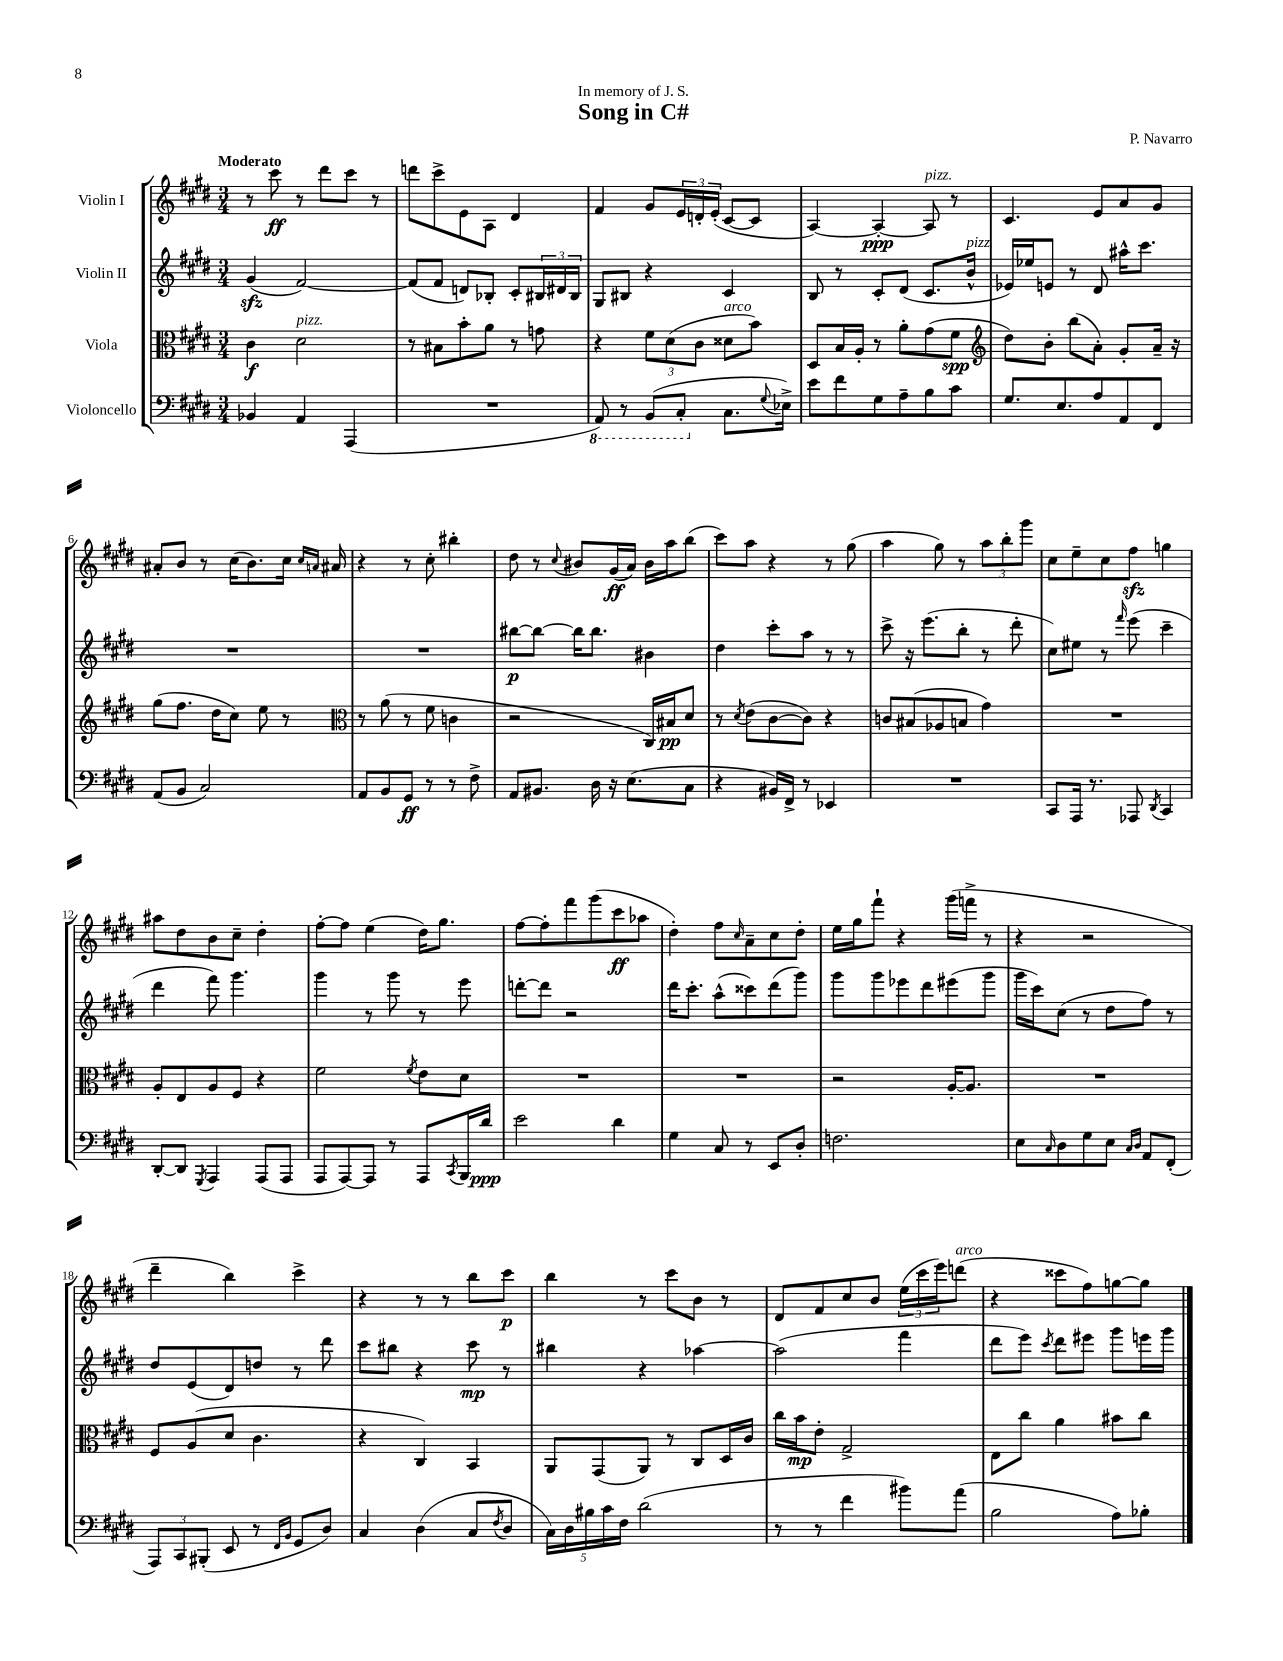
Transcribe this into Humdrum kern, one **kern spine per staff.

**kern	**kern	**kern	**kern
*staff4	*staff3	*staff2	*staff1
*clefF4	*clefC3	*clefG2	*clefG2
*k[f#c#g#d#]	*k[f#c#g#d#]	*k[f#c#g#d#]	*k[f#c#g#d#]
*M3/4	*M3/4	*M3/4	*M3/4
4BB-/	4c#\	(4g#/	8r
.	.	.	8ccc#\
4AA/	2d#\	[2f#/)	8r
.	.	.	8ddd#\L
(4AAA/	.	.	8ccc#\J
.	.	.	8r
=	=	=	=
2.r	8r	(8f#/]L	8ddd\L
.	8B#\L	8f#/J	8ccc#^\
.	8b'\	8d/L)	8e\
.	8a\J	8B-'/J	8A\J
.	8r	8c#'/L	4d#/
.	8g\	24B#/L	.
.	.	24d#/	.
.	.	24B#/JJ	.
=	=	=	=
8AAA/)	4r	8G#/L	4f#/
8r	.	8B#/J	.
(8BBB/L	12f#\L	4r	8g#/L
.	(12d#\	.	.
8CC#'/J	.	.	24e/L
.	12c#\J	.	24d'/
.	.	.	(24e'/JJ
8.C#\L	8d##\L	4c#/	[8c#/L
.	8b\J)	.	8c#/]J
8qqG#/	.	.	.
16E-^\Jk)	.	.	.
=	=	=	=
8e\L	8D#/L	8B/	[4A/)
8f#\	16B/L	8r	.
.	16A'/JJ	.	.
8G#\	8r	8c#'/L	4A'/_
8A~\	8a'\L	(8d#/J	.
8B\	(8g#\	8.c#/L	8A/]
8c#\J	8f#\J	.	8r
.	.	16b^^/Jk	.
=	=	=	=
*	*clefG2	*	*
8.G#/L	8dd#\L)	16e-/LL)	4.c#/
.	.	16ee-/J	.
.	8b'\J	8e/J	.
8.E/	.	.	.
.	(8bb\L	8r	.
8A/	8a'\J)	8d#/	8e/L
8AA/	8g#'/L	16aa#^^\LK	8a/
.	.	8.ccc#\J	.
8FF#/J	16a~/Jk	.	8g#/J
.	16r	.	.
=	=	=	=
(8AA/L	(8gg#\L	2.r	8a#'/L
8BB/J	8.ff#\J	.	8b/J
2C#/)	.	.	8r
.	16dd#\LK	.	.
.	8cc#\J)	.	(16cc#\LK
.	.	.	8.b\)
.	8ee\	.	.
.	8r	.	16cc#\Jk
.	.	.	16qqcc#/LL
.	.	.	16qqa/JJ
.	.	.	16a#/
=	=	=	=
*	*clefC3	*	*
8AA/L	8r	2.r	4r
8BB/	(8a\	.	.
8GG#/J	8r	.	8r
8r	8f#\	.	8cc#'\
8r	4c\	.	4bb#'\
8F#^\	.	.	.
=	=	=	=
8AA/L	2r	[8bb#\L	8dd#\
8.BB#/J	.	8bb#\_J	8r
.	.	.	8qqcc#/
.	.	16bb#\]LK	8b#/L
16D#\	.	8.bb#\J	.
16r	.	.	(16g#/L
(8.E\L	.	.	16a/JJ)
.	16C#/LL)	4b#\	16b#\LL
.	16B#/J	.	16aa\J
8C#\J	8d#/J	.	(8bb\J
=	=	=	=
4r	8r	4dd#\	8ccc#\L)
.	8qd#/	.	.
.	(8e\L	.	8aa\J
16BB#/LL)	[8c#\	8ccc#'\L	4r
16FF#^/JJ	.	.	.
8r	8c#\]J)	8aa\J	.
4EE-/	4r	8r	8r
.	.	8r	(8gg#\
=	=	=	=
2.r	8c/L	8ccc#^\	4aa\
.	(8B#/	16r	.
.	.	(8.eee\L	.
.	8A-/	.	8gg#\)
.	8B/J	8bb'\J	8r
.	4g#\)	8r	12aa\L
.	.	.	12bb'\
.	.	8ddd#'\	.
.	.	.	12ggg#\J
=	=	=	=
8CC#/L	2.r	8cc#\L)	8cc#\L
16AAA/Jk	.	8ee#\J	8ee~\
8.r	.	.	.
.	.	8r	8cc#\
.	.	16qqfff#/	.
8AAA-/	.	(8eee\	8ff#\J
8qDD#/	.	.	.
4CC#/	.	4ccc#~\	4gg\
=	=	=	=
[8DD#'/L	8A'/L	4ddd#\	8aa#\L
8DD#/]J	8E/	.	8dd#\
8qGGG#/	.	.	.
4AAA/	8A/	8fff#\)	8b\
.	8F#/J	4.ggg#\	8cc#~\J
(8AAA/L	4r	.	4dd#'\
8AAA/J	.	.	.
=	=	=	=
8AAA/L	2f#\	4ggg#\	[8ff#'\L
[8AAA/)	.	.	8ff#\]J
8AAA/]J	.	8r	(4ee\
8r	.	8ggg#\	.
.	8qf#/	.	.
8AAA/L	8e\L	8r	16dd#\LK)
.	.	.	8.gg#\J
8qCC#/	.	.	.
16BBB/L	8d#\J	8eee\	.
16d#/JJ	.	.	.
=	=	=	=
2e\	2.r	[8ddd'\L	[8ff#\L
.	.	8ddd\]J	8ff#'\]
.	.	2r	8fff#\
.	.	.	(8ggg#\
4d#\	.	.	8ccc#\
.	.	.	8aa-\J
=	=	=	=
4G#\	2.r	16ddd#\LK	4dd#'\)
.	.	8.ccc#'\J	.
8C#/	.	(8aa^^\L	8ff#\L
.	.	.	16qqcc#/
8r	.	8ccc##\)	8a~\
8EE/L	.	(8ddd#\	8cc#\
8D#'/J	.	8ggg#\J)	8dd#'\J
=	=	=	=
2.F\	2r	8ggg#\L	16ee\LL
.	.	.	16gg#\J
.	.	8ggg#\	8fff#`\J
.	.	8eee-\	4r
.	.	8ddd#\	.
.	[16A'/LK	(8eee#\	(16ggg#\LL
.	8.A/]J	.	16fff^\JJ
.	.	8ggg#\J	8r
=	=	=	=
8E\L	2.r	16ggg#\LL	4r
.	.	16ccc#\J)	.
16qqC#/	.	.	.
8D#\	.	(8cc#\J	.
8G#\	.	8r	2r
8E\J	.	8dd#\L	.
16qqC#/LL	.	.	.
16qqD#/JJ	.	.	.
8AA/L	.	8ff#\J)	.
(8FF#'/J	.	8r	.
=	=	=	=
12AAA/L)	8F#/L	8dd#/L	4ddd#~\
12CC#/	.	.	.
.	(8A/	(8e/	.
(12BBB#'/J	.	.	.
8EE/	8d#/J	8d#/)	4bb\)
8r	4.c#\	8dd/J	.
16qqFF#/LL	.	.	.
16qqBB/JJ	.	.	.
8GG#/L	.	8r	4ccc#^\
8D#/J)	.	8ddd#\	.
=	=	=	=
4C#/	4r	8ccc#\L	4r
.	.	8bb#\J	.
(4D#\	4C#/)	4r	8r
.	.	.	8r
8C#/L	4BB/	8ccc#\	8bb\L
8qF#/	.	.	.
8D#/J	.	8r	8ccc#\J
=	=	=	=
20C#\LL)	8AA/L	4bb#\	4bb\
20D#\	.	.	.
20B#\	.	.	.
.	(8GG#/	.	.
20c#\	.	.	.
20F#\JJ	.	.	.
(2d#\	8AA/J)	4r	8r
.	8r	.	8ccc#\L
.	8C#/L	[4aa-\	8b\J
.	16D#/L	.	8r
.	16c#/JJ	.	.
=	=	=	=
8r	16cc#\LL	(2aa-\]	8d#/L
.	16b\J	.	.
8r	8e'\J	.	8f#/
4f#\	2G#^/	.	8cc#/
.	.	.	8b/J
8b#\L)	.	4fff#\	(24ee\LL
.	.	.	24ccc#\
.	.	.	24eee\J)
(8a\J	.	.	(8ddd\J
=	=	=	=
2B\	8E\L	8ddd#\L	4r
.	8cc#\J	8eee\J)	.
.	.	8qccc#/	.
.	4a\	8ddd#\L	8ccc##\L
.	.	8eee#\J	8ff#\)
8A\L)	8b#\L	8ggg#\L	[8gg\
8B-'\J	8cc#\J	16eee\L	8gg\]J
.	.	16ggg#\JJ	.
==	==	==	==
*-	*-	*-	*-
